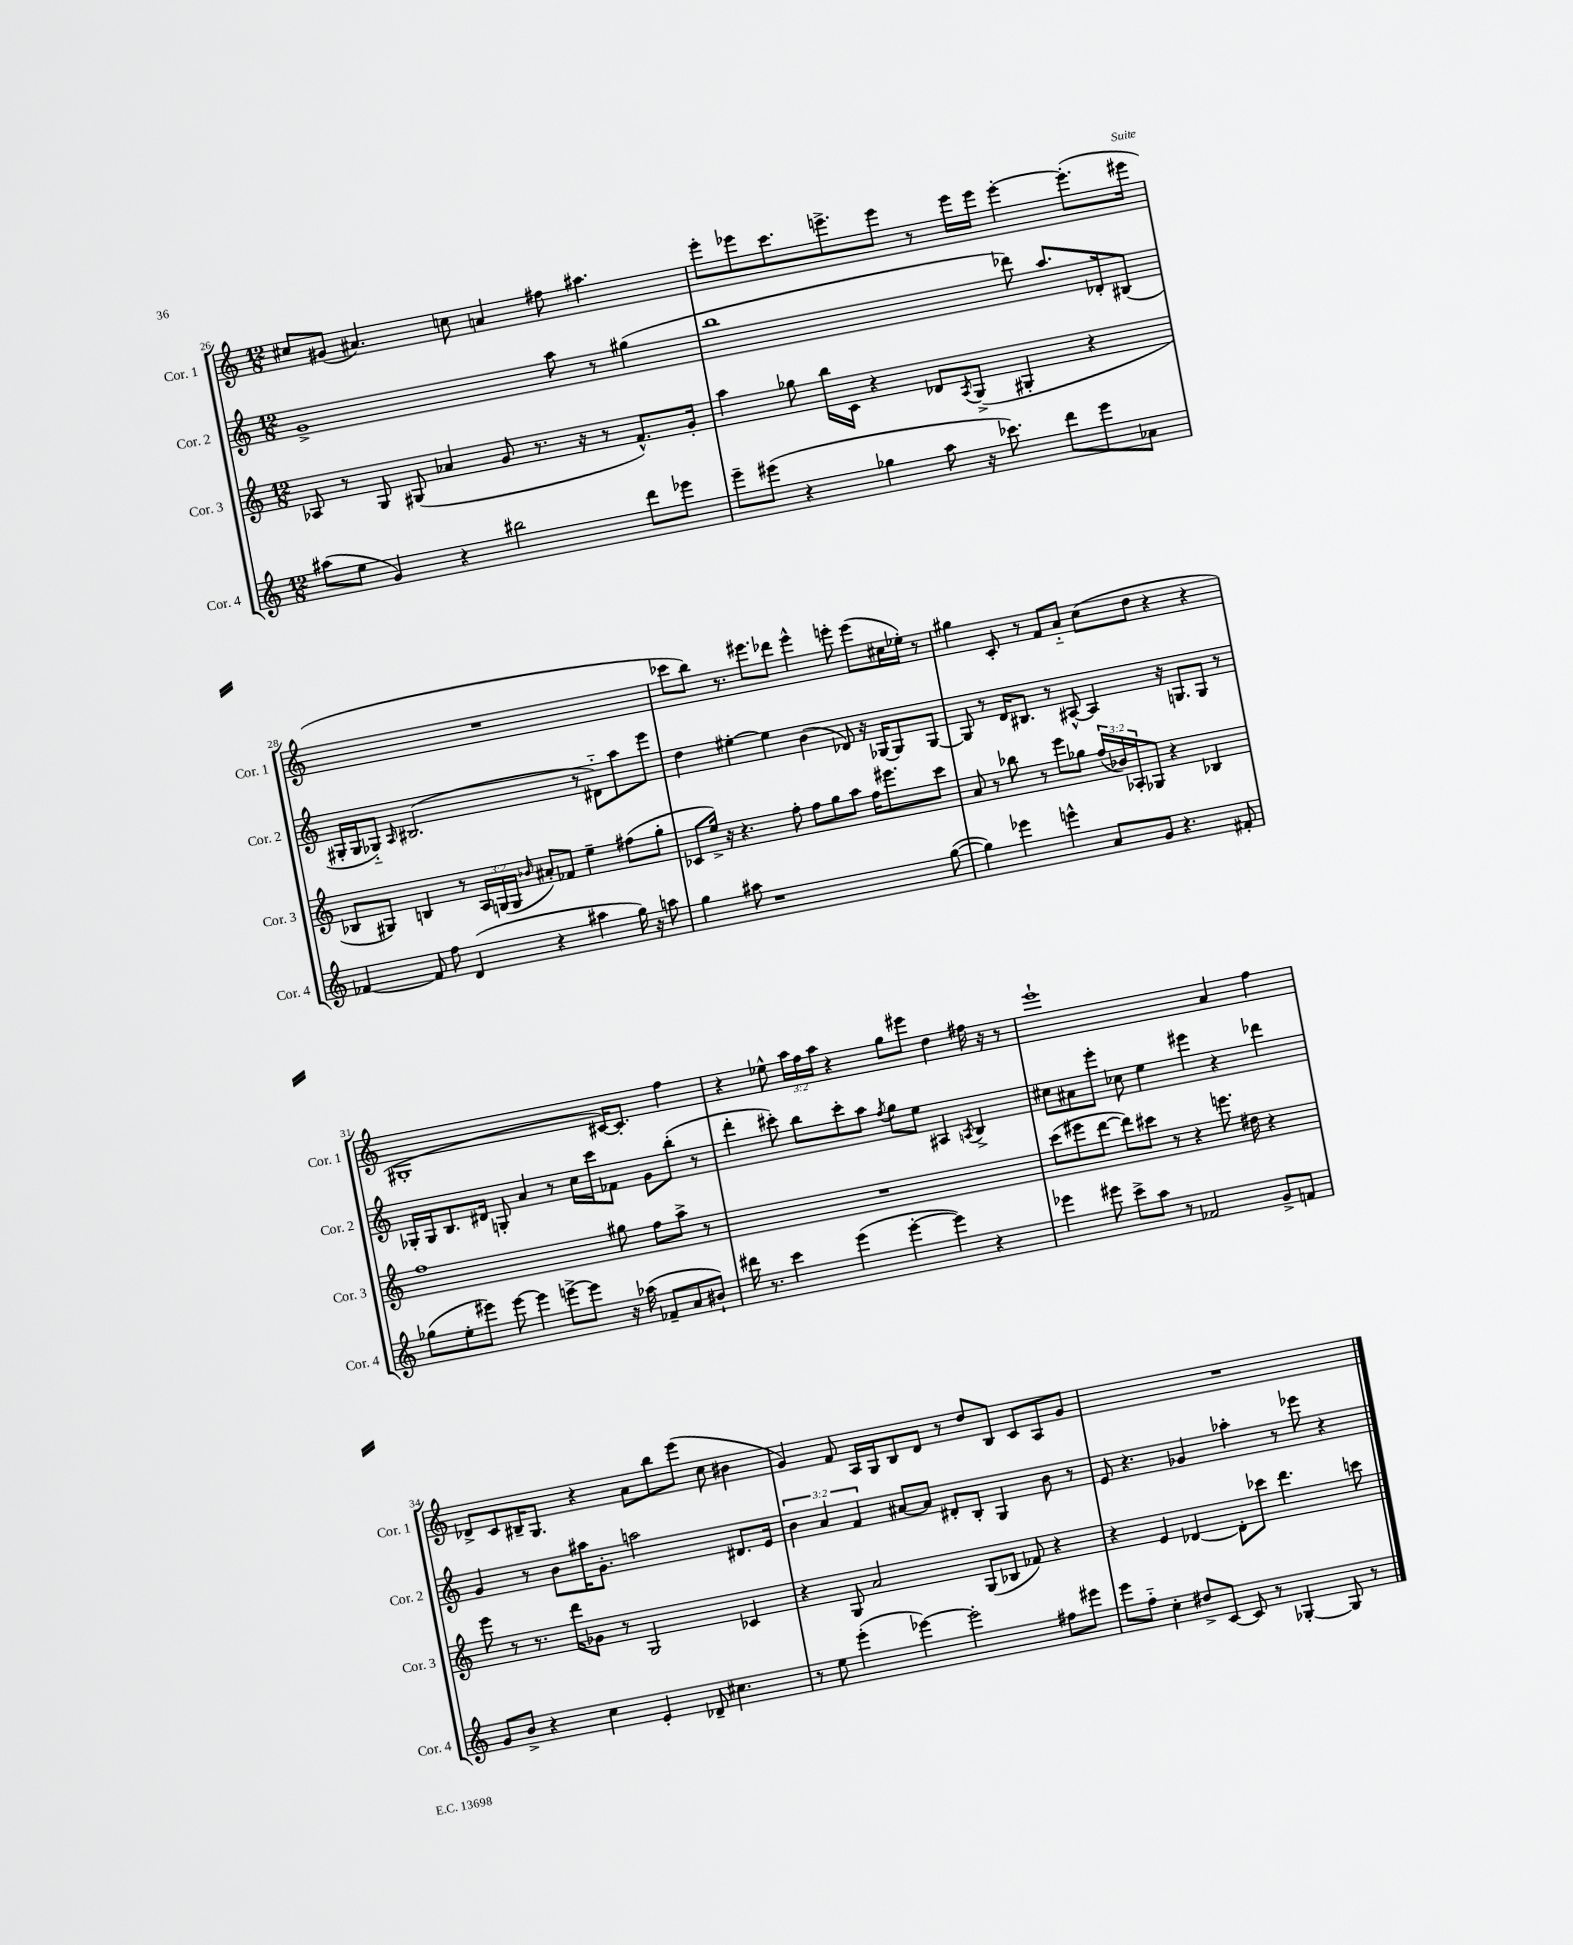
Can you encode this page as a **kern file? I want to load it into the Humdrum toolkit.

**kern	**kern	**kern	**kern
*part4	*part3	*part2	*part1
*staff4	*staff3	*staff2	*staff1
*I"Cor. 4	*I"Cor. 3	*I"Cor. 2	*I"Cor. 1
*I'Cor. 4	*I'Cor. 3	*I'Cor. 2	*I'Cor. 1
*clefG2	*clefG2	*clefG2	*clefG2
*k[]	*k[]	*k[]	*k[]
*M12/8	*M12/8	*M12/8	*M12/8
=26	=26	=26	=26
(8aa#X\L	8A-X/	1g^	8cc#X/L
8ee\J	8r	.	(8g#X/J
4g/)	8G/	.	4.a#X/)
.	(8G#X/	.	.
4r	4a-X/	.	.
.	.	.	8ccn\
2bb#X\	8g/	.	4an/
.	8.r	.	.
.	.	8aa\	8ff#X\
.	16r	.	.
.	8r	8r	4.aa#X\
8ddd\L	8.f^^/L)	(4gg#X\	.
8eee-X\J	.	.	.
.	16g'/Jk	.	.
=27	=27	=27	=27
8eee~\L	4aa\	1bb	8eee'\L
(8eee#X\J	.	.	8eee-X\
4r	8gg-X\	.	8.ccc\
.	16bb\LL	.	.
.	16c\JJ	.	8.eeen^\
4gg-X\	4r	.	.
.	.	.	8eee\J
8aa\	8d-X/L	.	8r
.	8qA/	.	.
16r	(8G^/J	.	16eee\LL
8.ccc-X\)	.	.	16eee\JJ
.	4G#X'/	8ddd-X\)	[4eee'\
8ddd\L	.	8.aa/L	.
8eee#\	4r	.	(8.eee'\L]
.	.	16d-X'/k	.
8a-X\J	.	(8B#X/J	.
.	.	.	16eee#X\Jk
!!LO:LB:g=z
=28	=28	=28	=28
[4f-X/	8B-X/L	16G#X'/LL	1.r
.	.	16G#/J	.
.	8G#X/J)	8G-X/J)	.
.	.	16qqA/	.
8f-/]	4Bn/	(2.B#X/	.
8ff\	.	.	.
(4d/	8r	.	.
.	24A/LL	.	.
.	(24Gn/	.	.
.	24G/JJ	.	.
.	16qqb-X/	.	.
4r	8a#X'/L)	.	.
.	8f-X/J	.	.
4aa#X\	4ee~\	8r	.
.	.	8d#X\L)	.
16gg\)	(8ff#X\L	8aa\	.
16r	.	.	.
8aan\	8gg'\J	8eee\J	.
=29	=29	=29	=29
4gg\	8c-X/L	4dd\	8ccc-X\L
.	16ee^/Jk)	.	8bb\J)
.	16r	.	.
8aa#X\	4.r	[4ee#X'\	8.r
1r	.	.	.
.	.	.	8.eee#X\L
.	.	4ee#\]	.
.	8ff'\	.	8ddd-X\J
.	8ff\L	(4b\	4eee#^^\
.	8gg\	.	.
.	8aa\J	8d-X/)	8eeen'\
.	16ff\KL	16r	(8eee\L
.	8.eee#X\	[16G-X/KL	.
.	.	8G-/]	16cc#X\L
.	.	.	16ee-X'\JJ)
([8gg\	8ccc\J	[8G-/J	8r
=30	=30	=30	=30
4gg\])	8a/	8G-/]	4gg#X\
.	8r	8r	.
4eee-X\	8bb-X\	16d/KL	8c'/
.	.	8.B#X/J	.
.	8r	.	8r
4eeen^^\	8eee\L	8r	8f/L
.	8gg-X\J	[8A#X^^/	8a/J
8a/L	(24ff/LL	4A#/]	(8cc\L
.	24b-X/)	.	.
.	24A-X'/J	.	.
8g/J	8G-X/J	.	8dd\J
4.r	4r	16r	4r
.	.	8.Gn/L	.
.	4B-X/	8G/J	4r
8f#X'/	.	8r	.
!!LO:LB:g=z
=31	=31	=31	=31
(8gg-X\L	1ff	16G-X'/LL	1G#X'
.	.	16G-/J	.
8ee'\	.	8.B/	.
8eee#X\J)	.	.	.
.	.	16d#X/Jk	.
[8eee#\	.	8Gn'/	.
4eee#\]	.	4a/	.
[8eeen^\L	.	8r	.
8eee\J]	.	16cc\LL	.
.	.	16ccc\J	.
16r	8gg#X\	8f-X\J	[16c#X/KL)
(16aa-X\	.	.	8.c#'/J]
8f-X~/L	8ff\L	8g\L	.
8a/	8aa^\J	(8bb'\J	4ff\
8b#X`/J)	8r	8r	.
=32	=32	=32	=32
16ddd#X\	1.r	4ddd'\	4r
8.r	.	.	.
4ccc\	.	8ccc#X'\)	8ee-X^^\
.	.	8bb\L	24aa\LL
.	.	.	24ff\
.	.	.	24aa\JJ
(4eee\	.	8ccc#'\	4r
.	.	8aa\J	.
.	.	8qff/	.
[4eee'\	.	8gg\L	8gg\L
.	.	8ee\J	8eee#X\J
4eee\])	.	4A#X/	4dd\
.	.	8qAn/	.
4r	.	4B^/	16ff#X\
.	.	.	16r
.	.	.	8r
=33	=33	=33	=33
4eee-X\	(8ccc\L	8cc#X\L	1eee`
.	8eee#X\	8a#X\	.
8eee#X\	[8ddd\J	8eee'\J	.
8ccc^\L	8ddd\L])	8cc-X\	.
8aa\J	8ccc#X\J	4ee\	.
8r	8r	.	.
2f-X/	4r	4eee#X\	.
.	8.eeen\	4r	4a/
.	16dd#X\	.	.
8g^/L	4r	4ddd-X\	4ff\
8fn/J	.	.	.
!!LO:LB:g=z
=34	=34	=34	=34
8g/L	8eee\	4g/	8d-X^/L
8b^/J	8r	.	8c/
4r	8.r	8r	16B#X~/K
.	.	.	8.G/J
.	.	8b\L	.
.	16ddd\KL	.	.
4cc\	8g-X\J	16aa#X\K	4r
.	.	8.g'\J	.
.	8r	.	.
4e'/	2G/	2aan\	8a\L
.	.	.	8bb\
8d-X~/	.	.	(8eee\J
4.cc#X\	.	.	8cc\
.	4c-X/	8.d#X/L	4b#X\
.	.	16e/Jk	.
=35	=35	=35	=35
8r	4r	6b\	4g/)
8ee\	.	.	.
.	.	6a/	.
(4eee'\	8G/	.	8f/
.	.	6f/	.
.	2a/	.	16A/LL
.	.	.	16G/J
[4eee-X\)	.	[8a#X/L	8B/
.	.	8a#/J]	8d/J
2eee-'\]	.	8d#X'/L	8r
.	(8G/L	8B'/J	8dd/L
.	8B-X/J	4G/	8B/J
.	8f-X/)	.	8c/L
8ff#X\L	4r	8b\	8A/
8eee#X\J	.	8r	8g/J
=36	=36	=36	=36
8eee\L	4r	8e/	1.r
8ff\J	.	4.r	.
4cc'\	4e/	.	.
8dd#X^/L	[4d-X/	4g-X/	.
[8c/J	.	.	.
8c/]	8d-'\L]	4aa-X'\	.
8r	8ccc-X\J	.	.
[4G-X'/	4.ddd\	8r	.
.	.	8eee-X\	.
8G-/]	.	4r	.
8r	8cccn\	.	.
==	==	==	==
*-	*-	*-	*-
